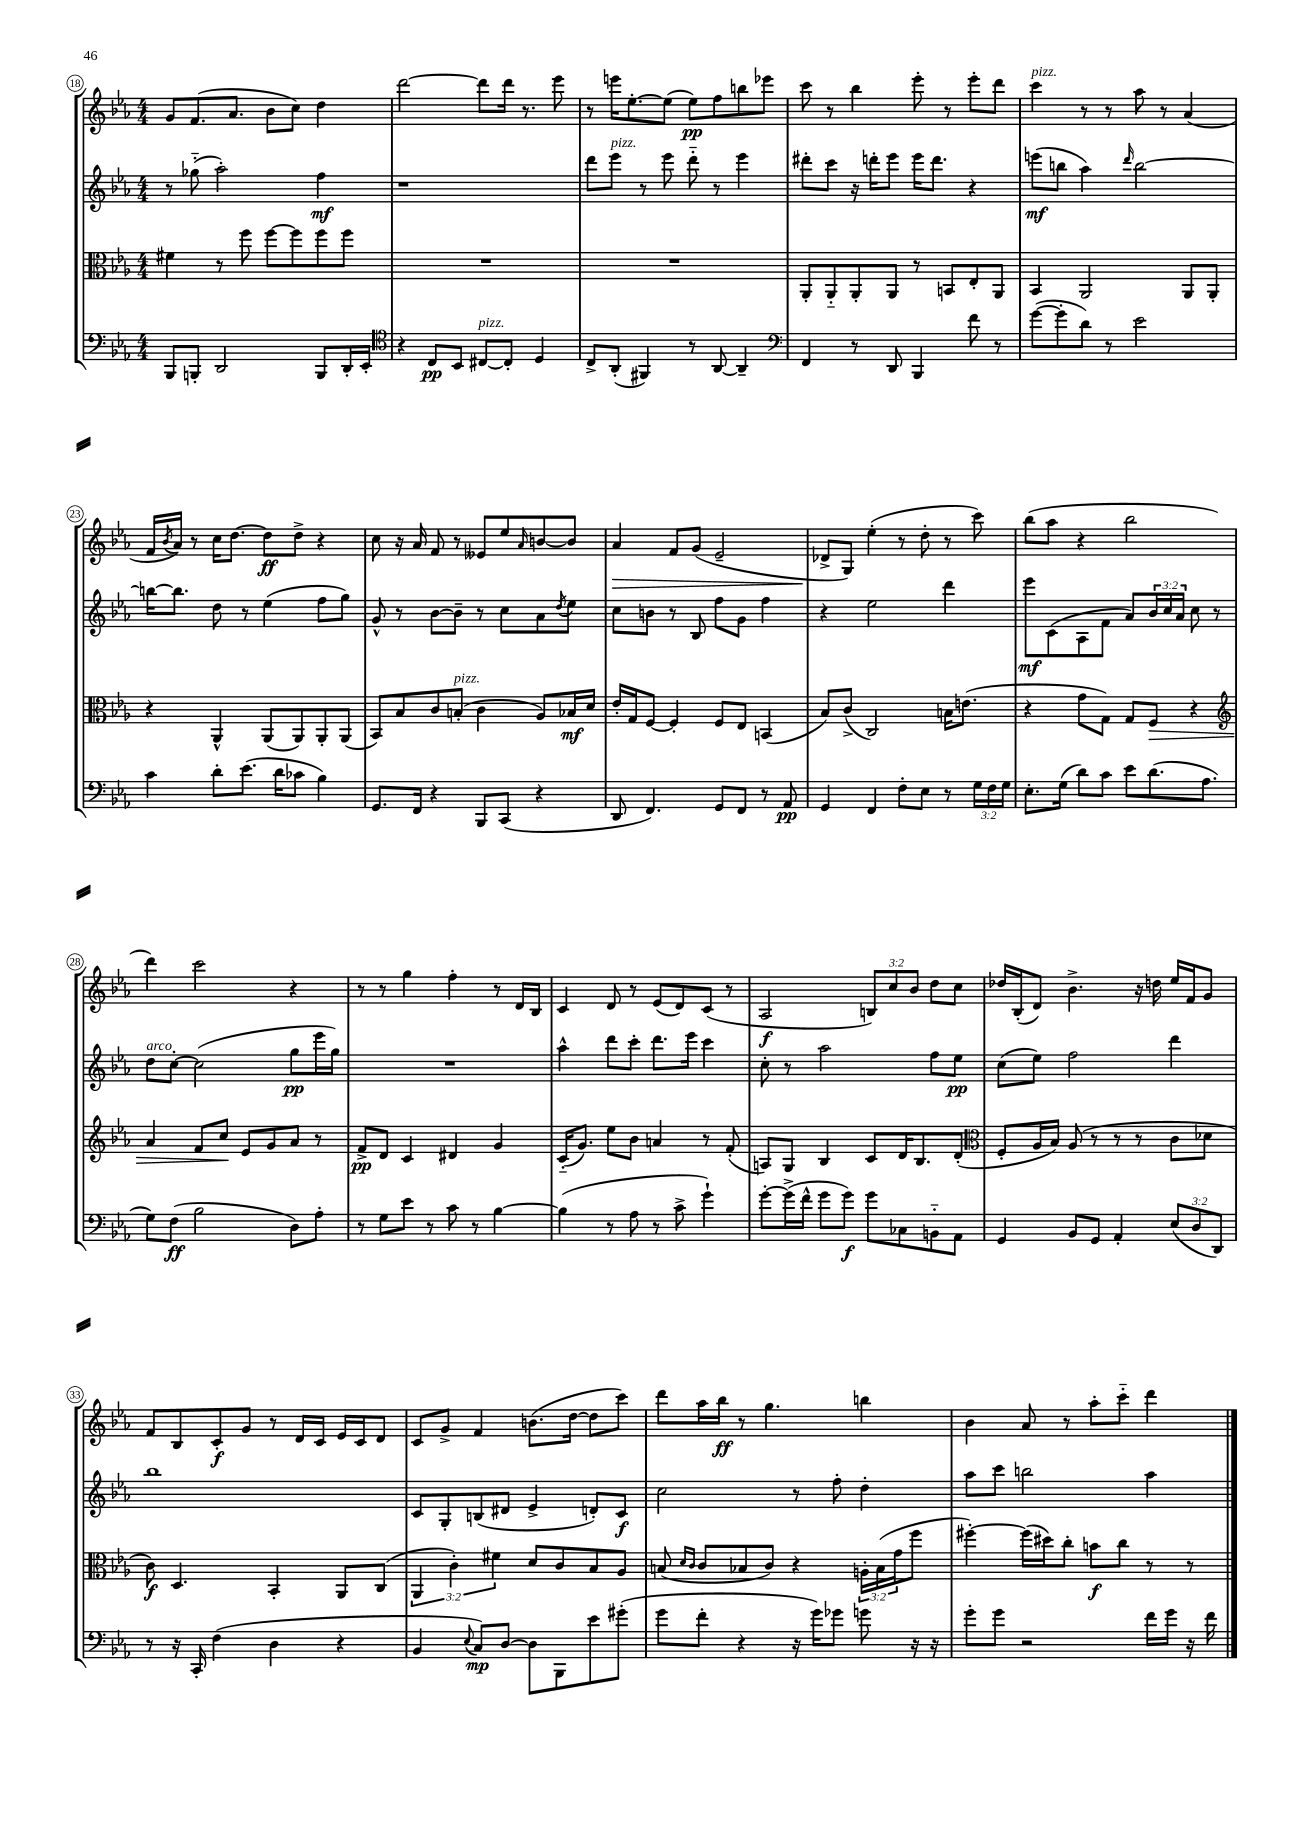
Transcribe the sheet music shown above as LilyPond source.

<<
\new StaffGroup <<
\new Staff = "s0" {
    \clef treble \key ees \major \numericTimeSignature \time 4/4 \override Staff.TupletNumber.text = #tuplet-number::calc-fraction-text
    g'8 f'8.( aes'8. bes'8 c''8) d''4 |
    d'''2~ d'''8 d'''16 r8. ees'''8 |
    r8 e'''16 ees''8.~-. ees''8( ees''8\pp) f''8 b''8 ees'''8 |
    c'''8 r8 bes''4 ees'''8-. r8 ees'''8-. d'''8 |
    c'''4^\markup { \italic "pizz." } r8 r8 aes''8 r8 aes'4( |
    f'16 \acciaccatura { bes'8 } aes'16) r8 c''16 d''8.~ d''8\ff d''8-> r4 |
    c''8 r16 aes'16 f'8 r8 eeses'8 ees''8 \grace { aes'16 } b'8~ b'8 |
    aes'4\> f'8 g'8( ees'2-- |
    des'8->\! g8) ees''4-.( r8 d''8-. r8 c'''8) |
    bes''8( aes''8 r4 bes''2 |
    d'''4) c'''2 r4 |
    r8 r8 g''4 f''4-. r8 d'16 bes16 |
    c'4 d'8 r8 ees'8( d'8) c'8( r8 |
    aes2\f \tuplet 3/2 { b8) c''8 bes'8 } d''8 c''8 |
    des''16 bes16-.( d'8) bes'4.-> r16 d''16 ees''16 f'16 g'8 |
    f'8 bes8 c'8-.\f g'8 r8 d'16 c'16 ees'16 c'16 d'8 |
    c'8 g'8-> f'4 b'8.( d''16~ d''8 c'''8) |
    d'''8 aes''16 bes''16\ff r8 g''4. b''4 |
    bes'4 aes'8 r8 aes''8-. c'''8-_ d'''4 \bar "|." |
}
\new Staff = "s1" {
    \clef treble \key ees \major \numericTimeSignature \time 4/4 \override Staff.TupletNumber.text = #tuplet-number::calc-fraction-text
    r8 ges''8-_( aes''2-.) f''4\mf |
    r1 |
    d'''8 ees'''8^\markup { \italic "pizz." } r8 ees'''8 d'''8-_ r8 ees'''4 |
    dis'''8-. c'''8 r16 d'''16-. ees'''8 ees'''16 d'''8. r4 |
    e'''8\mf( b''8 aes''4) \grace { d'''16 } b''2~ |
    b''16~ b''8. d''8 r8 ees''4( f''8 g''8) |
    g'8-^ r8 bes'8~ bes'8-- r8 c''8 aes'8 \acciaccatura { d''8 } ees''8 |
    c''8 b'8 r8 bes8 f''8 g'8 f''4 |
    r4 ees''2 d'''4 |
    ees'''8\mf c'8( aes8 f'8 aes'8) \tuplet 3/2 { bes'16 c''16 aes'16 } c''8 r8 |
    d''8^\markup { \italic "arco" } c''8~-. c''2( g''8\pp ees'''16 g''16) |
    R1 |
    aes''4-^ d'''8 c'''8-. d'''8. ees'''16 c'''4 |
    c''8-. r8 aes''2 f''8 ees''8\pp |
    c''8( ees''8) f''2 d'''4 |
    bes''1 |
    c'8 g8-. b8( dis'8 ees'4-> d'8-.) c'8\f |
    c''2 r8 f''8-. d''4-. |
    aes''8 c'''8 b''2 aes''4 \bar "|." |
}
\new Staff = "s2" {
    \clef alto \key ees \major \numericTimeSignature \time 4/4 \override Staff.TupletNumber.text = #tuplet-number::calc-fraction-text
    fis'4 r8 f''8 f''8~ f''8 f''8 f''8 |
    R1 |
    R1 |
    aes,8-. aes,8-_ aes,8-. aes,8 r8 b,8 ees8-. aes,8 |
    bes,4 aes,2 aes,8 aes,8-. |
    r4 aes,4-^ aes,8( aes,8) aes,8-. aes,8( |
    bes,8) bes8 c'8 b8-.^\markup { \italic "pizz." }( c'4 aes8) bes16\mf d'16 |
    ees'16-. g16 f8~ f4-. f8 ees8 b,4( |
    bes8) c'8->( c2) b16 e'8.( |
    r4 g'8 g8) g8 f8\> r4 |
    \clef treble aes'4 f'8 c''8\! ees'8 g'8 aes'8 r8 |
    f'8->\pp d'8 c'4 dis'4 g'4 |
    c'16-_( g'8.) ees''8 bes'8 a'4 r8 f'8-.( |
    a8) g8 bes4 c'8 d'16 bes8. d'8-.( |
    \clef alto f8-. aes16 bes16) aes8( r8 r8 r8 c'8 des'8 |
    c'8\f) d4. bes,4-. aes,8 c8( |
    \tuplet 3/2 { aes,4 c'4-.) fis'4 } d'8 c'8 bes8 aes8 |
    b8( \grace { d'16 c'16 } c'8 bes8 c'8) r4 \tuplet 3/2 { a16-. bes16( g'16 } f''8 |
    fis''4~-.) fis''16( dis''16) c''8-. b'8\f c''8 r8 r8 \bar "|." |
}
\new Staff = "s3" {
    \clef bass \key ees \major \numericTimeSignature \time 4/4 \override Staff.TupletNumber.text = #tuplet-number::calc-fraction-text
    bes,,8 b,,8-. d,2 b,,8 d,16-. ees,16-. |
    \clef tenor r4 c8\pp bes,8 cis8~^\markup { \italic "pizz." } cis8-. d4 |
    c8-> aes,8-.( fis,4) r8 aes,8~ aes,4-- |
    \clef bass f,4 r8 d,8 bes,,4 f'8 r8 |
    g'8~( g'8-. d'8) r8 ees'2 |
    c'4 d'8-. ees'8.( d'16 ces'8 bes4) |
    g,8. f,16 r4 bes,,8 c,8( r4 |
    d,8 f,4.) g,8 f,8 r8 aes,8\pp |
    g,4 f,4 f8-. ees8 r8 \tuplet 3/2 { g16 f16 g16 } |
    ees8.-. g16( d'8) c'8 ees'8 d'8.( aes8. |
    g8) f8\ff( bes2 d8) aes8-. |
    r8 g8 ees'8 r8 c'8 r8 bes4~ |
    bes4( r8 aes8 r8 c'8-> g'4-!) |
    g'8~-. g'16->( f'16-^ g'8 g'8\f) g'8 ces8 b,8-_ aes,8 |
    g,4 bes,8 g,8 aes,4-. \tuplet 3/2 { ees8( d8 d,8) } |
    r8 r16 c,16-. f4( d4 r4 |
    bes,4 \appoggiatura { ees8 } c8\mp) d8~ d8 bes,,8 ees'8 gis'8-.( |
    g'8 f'8-. r4 r16 g'16) ges'8 g'8 r16 r16 |
    g'8-. g'8 r2 f'16 g'16 r16 f'16 \bar "|." |
}
>>
>>
\layout { \context { \Score currentBarNumber = #18 \override BarNumber.stencil = #(make-stencil-circler 0.1 0.3 ly:text-interface::print) } }
